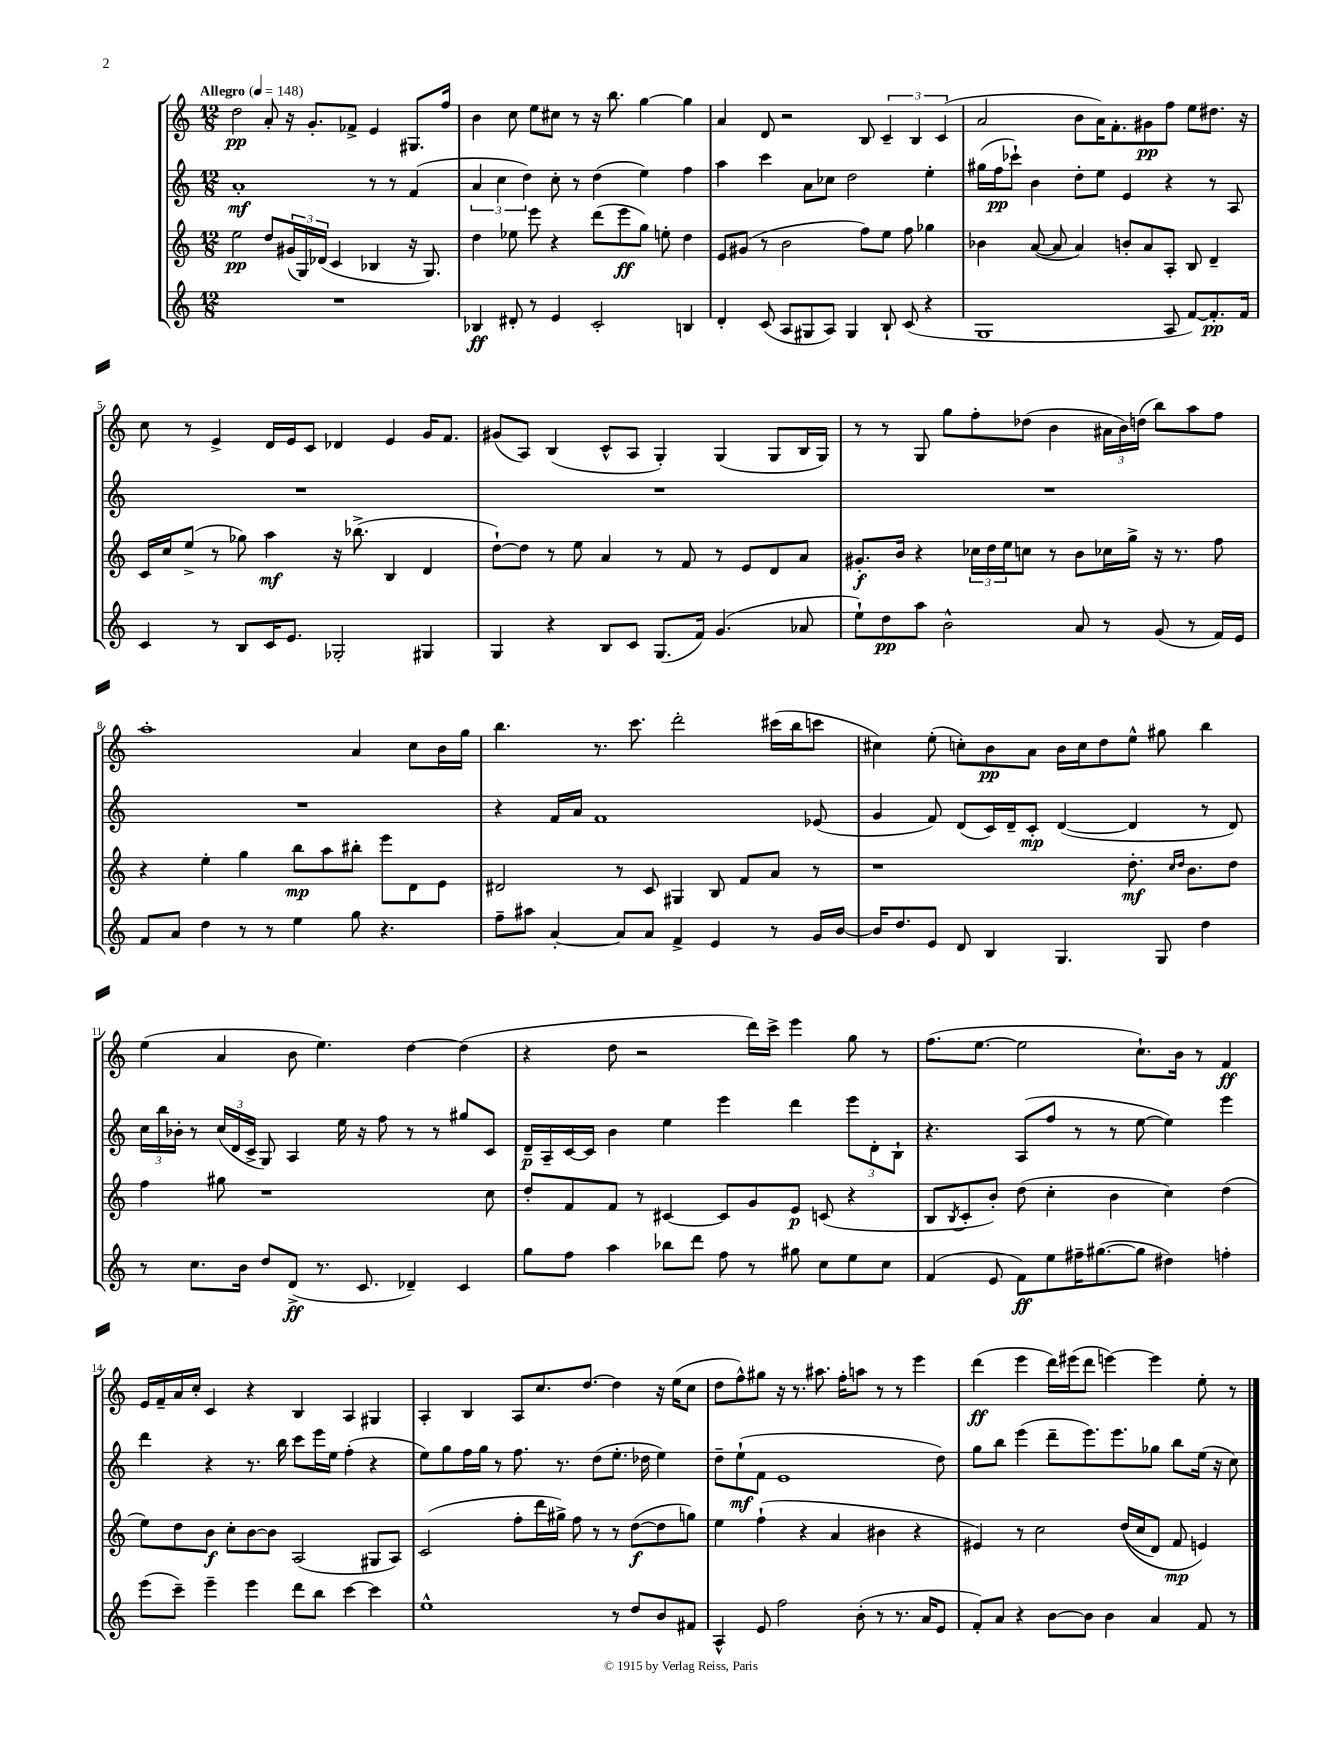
<<
\new StaffGroup <<
\new Staff = "s0" {
    \clef treble \key c \major \numericTimeSignature \time 12/8 \tempo "Allegro" 4 = 148
    d''2\pp a'8-. r16 g'8.-. fes'8-> e'4 gis8. f''16 |
    b'4 c''8 e''8 cis''8 r8 r16 b''8. g''4~ g''4 |
    a'4 d'8 r2 b8 \tuplet 3/2 { c'4-- b4 c'4( } |
    a'2 b'8 a'16) f'8.-. gis'8\pp f''8 e''8 dis''8. r16 |
    c''8 r8 e'4-> d'16 e'16 c'8 des'4 e'4 g'16 f'8. |
    gis'8( a8) b4( c'8-^ a8 g4-.) g4( g8 b16 g16) |
    r8 r8 g8 g''8 f''8-. des''8( b'4 \tuplet 3/2 { ais'16 b'16) d''16( } b''8) a''8 f''8 |
    a''1-. a'4 c''8 b'16 g''16 |
    b''4. r8. c'''8. d'''2-. cis'''16( b''16 c'''8 |
    cis''4) e''8-.( c''8-.) b'8\pp a'8 b'16 c''16 d''8 e''8-^ gis''8 b''4 |
    e''4( a'4 b'8 e''4.) d''4~ d''4( |
    r4 d''8 r2 d'''16) c'''16-> e'''4 g''8 r8 |
    f''8.( e''8.~ e''2 c''8.-!) b'16 r8 f'4\ff |
    e'16 f'16-- a'16 c''16-. c'4 r4 b4 a4 gis4 |
    a4-. b4 a8 c''8. d''8.~ d''4 r16 e''16( c''8 |
    d''8 f''8-^) gis''8 r16 r8. ais''8. f''16-. a''8 r8 r8 e'''4 |
    d'''4\ff( e'''4 d'''16) eis'''16( d'''8 e'''4~) e'''4 e''8-. r8 \bar "|." |
}
\new Staff = "s1" {
    \clef treble \key c \major \numericTimeSignature \time 12/8
    a'1-.\mf r8 r8 f'4( |
    \tuplet 3/2 { a'4 c''4 d''4) } c''8-. r8 d''4( e''4) f''4 |
    a''4 c'''4 a'8 ces''8 d''2 e''4-. |
    gis''16( f''16\pp ces'''8-!) b'4 d''8-. e''8 e'4 r4 r8 a8 |
    R1. |
    R1. |
    R1. |
    R1. |
    r4 f'16 a'16 f'1 ees'8( |
    g'4 f'8) d'8( c'16) d'16-- c'8-.\mp d'4~( d'4 r8 d'8) |
    \tuplet 3/2 { c''16 b''16 bes'16-. } r8 \tuplet 3/2 { c''16( d'16 c'16-> } g8) a4 e''16 r16 f''8 r8 r8 gis''8 c'8 |
    d'16--\p a16-- c'16~ c'16 b'4 e''4 e'''4 d'''4 \tuplet 3/2 { e'''8 d'8-. b8-! } |
    r4. a8( f''8 r8 r8 e''8~ e''4) e'''4 |
    d'''4 r4 r8. b''16 c'''8 e'''16 e''16 f''4-.( r4 |
    e''8) g''8 f''16 g''16 r8 f''8. r8. d''8( e''8.-. des''16 e''4) |
    d''8-- e''8-!\mf( f'8 e'1 d''8) |
    g''8 b''8 e'''4( d'''8-- e'''8.) e'''8. ges''8 b''8 e''16( r16 c''8) \bar "|." |
}
\new Staff = "s2" {
    \clef treble \key c \major \numericTimeSignature \time 12/8
    e''2\pp d''8 \tuplet 3/2 { gis'16( g16) des'16( } c'4 bes4 r16 g8.) |
    d''4 ees''8 e'''8 r4 d'''8( e'''8\ff g''8) e''8-. d''4 |
    e'8 gis'8( r8 b'2 f''8) e''8 f''8 ges''4 |
    bes'4 a'8~( a'8 a'4) b'8-. a'8 a8-. b8 d'4-- |
    c'16 c''16 e''8->( r8 ges''8) a''4\mf r16 bes''8.->( b4 d'4 |
    d''8~-!) d''8 r8 e''8 a'4 r8 f'8 r8 e'8 d'8 a'8 |
    gis'8.-.\f b'16 r4 \tuplet 3/2 { ces''16 d''16 e''16 } c''8 r8 b'8 ces''16 g''16-> r16 r8. f''8 |
    r4 e''4-. g''4 b''8\mp a''8 bis''8-. e'''8 d'8 e'8 |
    dis'2 r8 c'8 gis4 b8 f'8 a'8 r8 |
    r1 d''8.-.\mf \grace { c''16 d''16 } b'8. d''8 |
    f''4 gis''8 r1 c''8 |
    d''8-. f'8 f'8 r8 cis'4~ cis'8 g'8 e'8\p c'8( r4 |
    b8 \acciaccatura { b8 } c'8-. b'8-.) d''8( c''4-. b'4 c''4) d''4( |
    e''8) d''8 b'8\f c''8-. b'8~ b'8 a2( gis8 a8) |
    c'2( f''8-. d'''16 gis''16->) f''8 r8 r8 d''8~\f( d''8 g''8) |
    e''4 f''4-!( r4 a'4 bis'4 r4 |
    eis'4) r8 c''2 d''16(\( c''16 d'8) f'8\mp e'4\) \bar "|." |
}
\new Staff = "s3" {
    \clef treble \key c \major \numericTimeSignature \time 12/8
    R1. |
    bes4\ff dis'8-. r8 e'4 c'2-. b4 |
    d'4-. c'8( a8 gis8 a8) gis4 b8-! c'8( r4 |
    g1 a8 f'8~) f'8.-.\pp f'16 |
    c'4 r8 b8 c'16 e'8. ges2-. gis4 |
    g4 r4 b8 c'8 g8.( f'16) g'4.( aes'8 |
    e''8-!) d''8\pp a''8 b'2-^ a'8 r8 g'8( r8 f'16) e'16 |
    f'8 a'8 d''4 r8 r8 e''4 g''8 r4. |
    f''8-- ais''8 a'4~-. a'8 a'8 f'4-> e'4 r8 g'16 b'16~ |
    b'16 d''8. e'8 d'8 b4 g4. g8 d''4 |
    r8 c''8. b'16 d''8 d'8->\ff( r8. c'8. des'4--) c'4 |
    g''8 f''8 a''4 bes''8 d'''8 f''8 r8 gis''8 c''8 e''8 c''8 |
    f'4( e'8 f'8\ff) e''8 fis''16-- gis''8.~( gis''8 dis''4) f''4-. |
    e'''8( c'''8--) e'''4-- e'''4 d'''8 b''8 c'''4~ c'''4 |
    e''1-^ r8 d''8 b'8 fis'8 |
    a4-^ e'8 f''2 b'8-.( r8 r8. a'16 e'8 |
    f'8-.) a'8 r4 b'8~ b'8 b'4 a'4 f'8 r8 \bar "|." |
}
>>
>>
